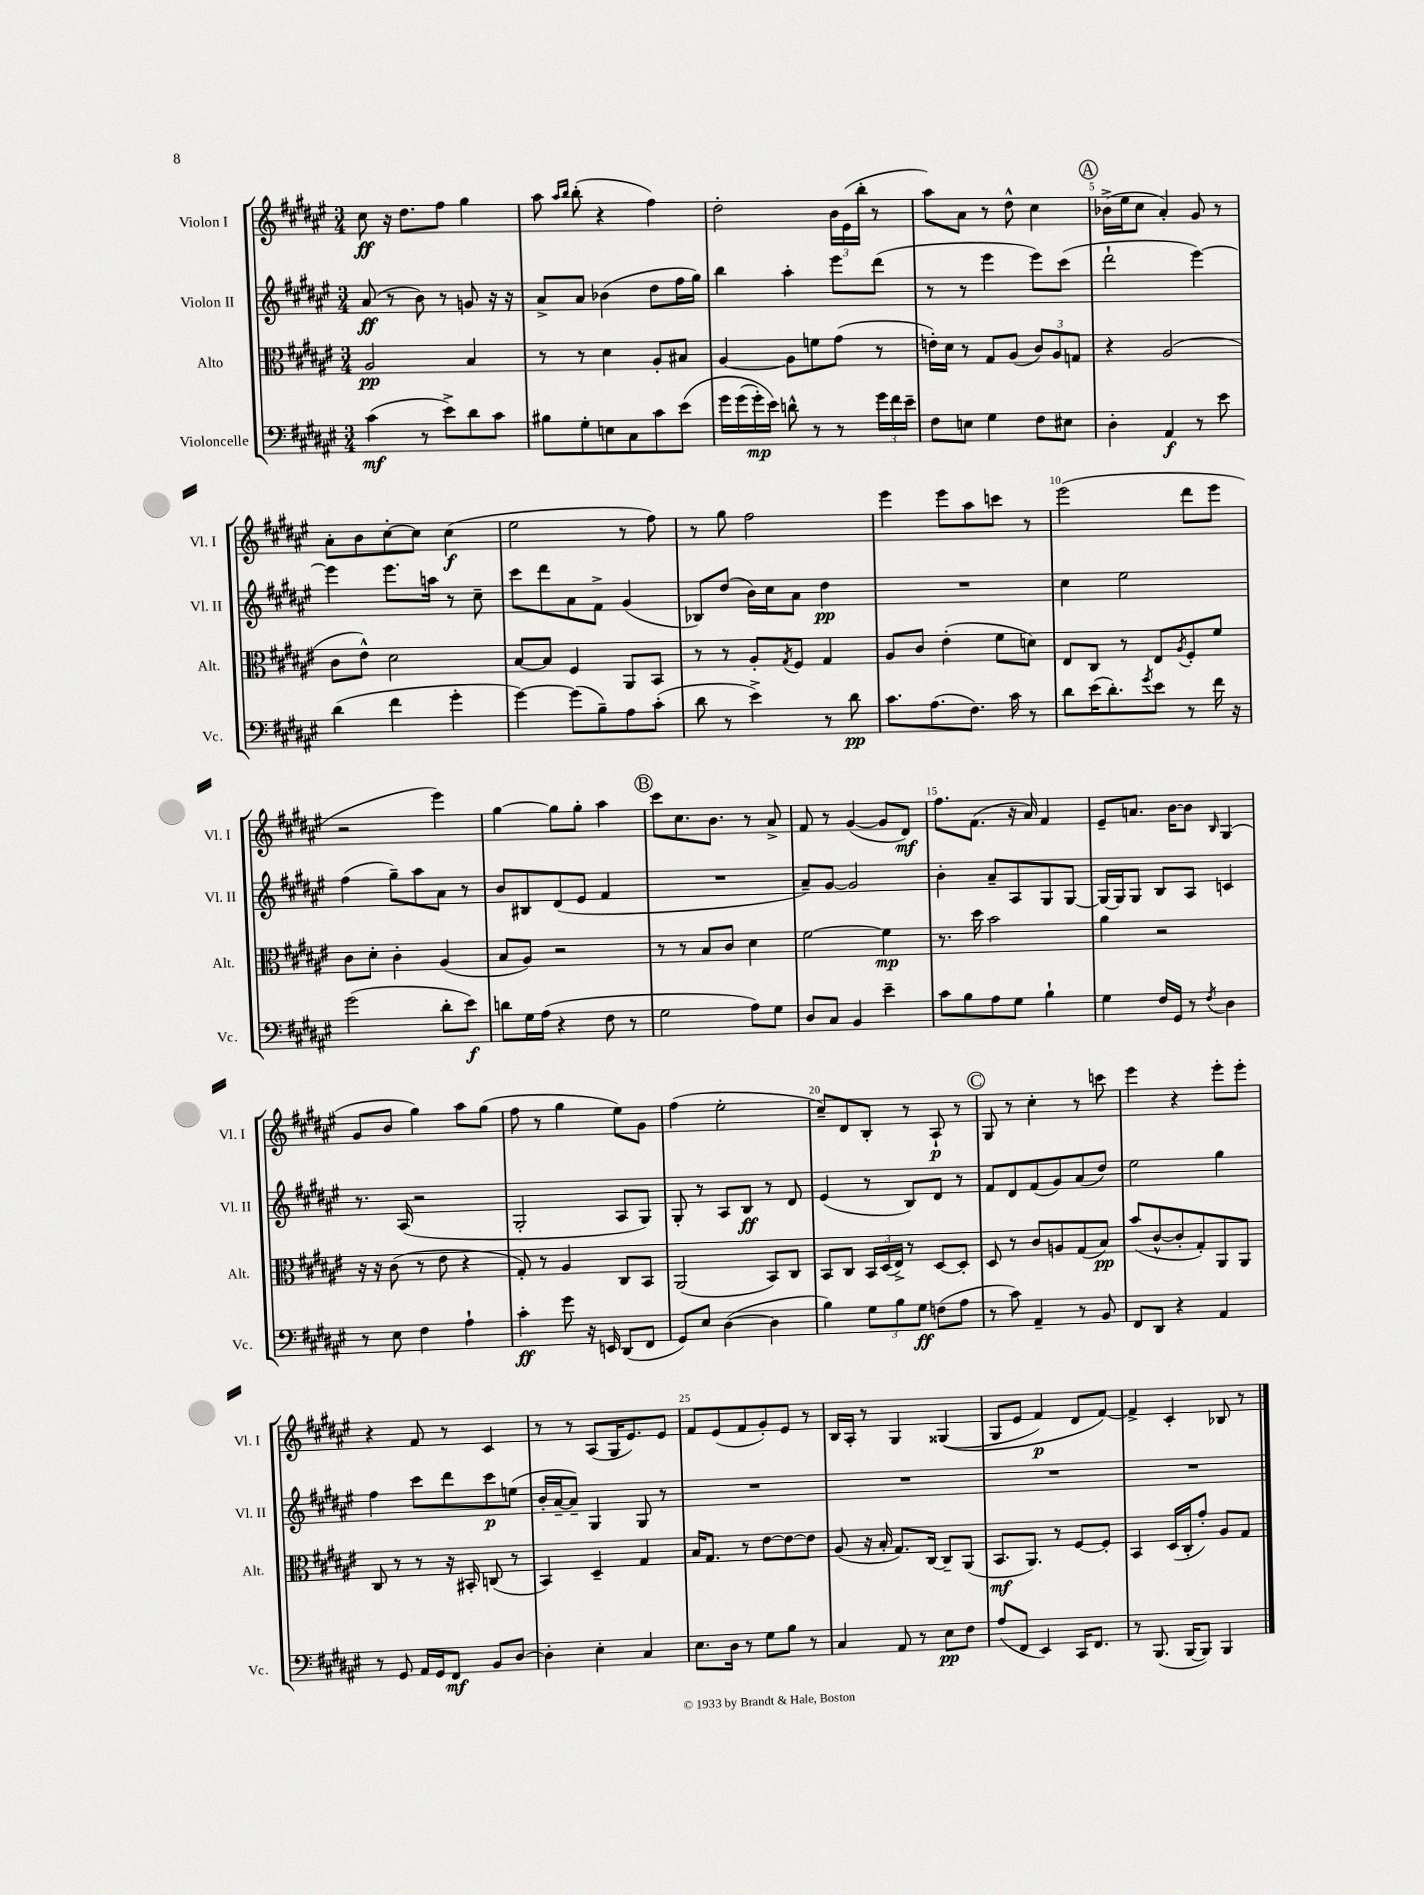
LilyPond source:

<<
\new StaffGroup <<
\new Staff = "s0" \with { instrumentName = "Violon I" shortInstrumentName = "Vl. I" } {
    \clef treble \key fis \major \numericTimeSignature \time 3/4
    cis''8\ff r16 dis''8. fis''8 gis''4 |
    ais''8 \grace { ais''16 b''16 } b''8-.( r4 fis''4) |
    dis''2-. \tuplet 3/2 { b'16 eis'16( b''16-. } r8 |
    ais''8) ais'8 r8 dis''8-^ cis''4 |
    \mark \markup { \circle "A" } bes'16->( eis''16 cis''8 ais'4-.) gis'8 r8 |
    ais'8-. b'8 cis''8~-. cis''8 cis''4\f( |
    eis''2 r8 fis''8) |
    r8 gis''8 fis''2 |
    eis'''4 eis'''8 ais''8 c'''8 r8 |
    eis'''2( dis'''8 eis'''8 |
    r2 eis'''4) |
    gis''4~ gis''8 gis''8-. ais''4 |
    \mark \markup { \circle "B" } cis'''8 cis''8. b'8. r8 ais'8-> |
    fis'8 r8 gis'4~( gis'8 dis'8\mf) |
    fis''8. fis'8.( r16 ais'16) fis'4 |
    eis'8-- a'8. b'16~ b'8 \grace { b16 } gis4( |
    gis'8 b'8 gis''4) ais''8 gis''8( |
    fis''8 r8 gis''4 eis''8) gis'8 |
    fis''4( eis''2-. |
    cis''8--) dis'8 b8-. r8 ais8-!\p r8 |
    \mark \markup { \circle "C" } gis8 r8 cis''4-. r8 c'''8 |
    eis'''4 r4 eis'''8-. eis'''8-. |
    r4 fis'8 r8 cis'4 |
    r8 r8 ais8( gis16 eis'8.) eis'8 |
    fis'8 eis'8( fis'8 gis'8-.) eis'8 r8 |
    b16 ais16-. r8 gis4 gisis4(\( |
    gis8 eis'8 fis'4\p) dis'8 fis'8~\) |
    fis'4-> cis'4-. bes8 r8 \bar "|." |
}
\new Staff = "s1" \with { instrumentName = "Violon II" shortInstrumentName = "Vl. II" } {
    \clef treble \key fis \major \numericTimeSignature \time 3/4
    ais'8\ff( r8 b'8) r8 g'8 r16 r16 |
    ais'8-> ais'8 bes'4( dis''8 fis''16 gis''16) |
    b''4 ais''4-. eis'''8 dis'''8( |
    r8 r8 eis'''4 eis'''8) cis'''8( |
    \mark \markup { \circle "A" } dis'''2-! eis'''4~) |
    eis'''4 eis'''8. a''16 r8 cis''8-- |
    cis'''8 dis'''8 ais'8 fis'8-> gis'4( |
    bes8) dis''8( b'16) cis''16 ais'8 dis''4\pp |
    R2. |
    cis''4 eis''2 |
    fis''4( gis''8--) ais''8 ais'8 r8 |
    b'8 bis8 dis'8( eis'8 fis'4 |
    \mark \markup { \circle "B" } R2. |
    ais'8--) gis'8~ gis'2 |
    b'4-. ais'8-- ais8 gis8 gis8~ |
    gis16~ gis16 gis8 b8 ais8 c'4 |
    r8. ais16( r2 |
    gis2-. ais8 gis8) |
    gis8-. r8 ais8 b8\ff r8 dis'8 |
    eis'4( r8 b8) dis'8 r8 |
    \mark \markup { \circle "C" } fis'8 dis'8 fis'8( gis'8) ais'8( dis''8) |
    eis''2 gis''4 |
    fis''4 cis'''8 dis'''8 cis'''8\p e''8( |
    b'16-. ais'16~-- ais'8--) gis4 gis8 r8 |
    R2. |
    R2. |
    R2. |
    R2. \bar "|." |
}
\new Staff = "s2" \with { instrumentName = "Alto" shortInstrumentName = "Alt." } {
    \clef alto \key fis \major \numericTimeSignature \time 3/4
    ais2\pp b4 |
    r8 r8 dis'4 ais8-. bis8 |
    ais4~ ais8 f'8 gis'8( r8 |
    e'16-.) dis'16 r8 gis8 ais8( \tuplet 3/2 { cis'8) ais8 g8 } |
    \mark \markup { \circle "A" } r4 ais2( |
    cis'8 eis'8-^) dis'2 |
    b8~ b8 fis4 ais,8 b,8 |
    r8 r8 ais8-. \acciaccatura { gis8 } fis8 gis4 |
    ais8 cis'8 eis'4-.( fis'8 d'8) |
    eis8 cis8 r8 eis8 \acciaccatura { ais8 } fis8-. fis'8 |
    cis'8 dis'8-. cis'4-. ais4( |
    b8 ais8) r2 |
    \mark \markup { \circle "B" } r8 r8 b8 cis'8 dis'4 |
    fis'2~ fis'4\mp |
    r8. dis''16 b'2 |
    ais'4 r2 |
    r16 r16 cis'8( r8 eis'8 r4 |
    gis8-.) r8 ais4 cis8 b,8 |
    ais,2( b,8) cis8 |
    b,8 cis8 \tuplet 3/2 { b,16 dis16( eis16->) } r8 dis8~ dis8-. |
    \mark \markup { \circle "C" } dis8 r8 cis'8 a8 gis8( b8\pp) |
    b'8( cis'8~-^ cis'8-. gis8-.) ais,8 ais,8 |
    cis8 r8 r8 r16 bis,16-. c8( r8 |
    b,4) dis4-- gis4 |
    b16 gis8. r8 eis'8~ eis'8~ eis'8 |
    ais8( r16 b16-. gis8.) cis16~ cis8-- ais,8( |
    b,8.\mf ais,8.) r8 fis8~ fis8-. |
    b,4 dis16( cis16-. gis'8-.) ais8 gis8 \bar "|." |
}
\new Staff = "s3" \with { instrumentName = "Violoncelle" shortInstrumentName = "Vc." } {
    \clef bass \key fis \major \numericTimeSignature \time 3/4
    cis'4\mf( r8 eis'8->) dis'8 cis'8 |
    bis8 gis8-. e8 cis8 cis'8 eis'8\( |
    gis'16 gis'16( gis'16-.\mp) eis'16\) d'8-^ r8 r8 \tuplet 3/2 { gis'16 fis'16 eis'16-- } |
    fis8 e8 gis4 fis8 eis8 |
    \mark \markup { \circle "A" } dis4-. ais,4\f r8 eis'8 |
    dis'4( fis'4 gis'4-. |
    gis'4~) gis'8( b8--) ais8 cis'8-.( |
    dis'8 r8 eis'4->) r8 dis'8\pp |
    cis'8. ais8.( fis8.) cis'16 r8 |
    dis'8 eis'16( dis'8.-.) \acciaccatura { gis'8 } eis'8 r8 fis'16 r16 |
    gis'2( dis'8-. eis'8\f) |
    d'8 gis16 ais16( r4 fis8 r8 |
    \mark \markup { \circle "B" } gis2 ais8) gis8 |
    dis8 cis8 b,4 eis'4-- |
    cis'8 b8 ais8 gis8 b4-! |
    gis4 fis16 gis,16 r8 \acciaccatura { fis8 } dis4 |
    r8 eis8 fis4 ais4-! |
    cis'4-.\ff gis'8 r16 e,16 dis,8( fis,8 |
    gis,8) eis8 dis4~( dis4 |
    b4) \tuplet 3/2 { gis8 b8 gis8\ff } f8( ais8 |
    \mark \markup { \circle "C" } r8 cis'8) ais,4-- r8 b,8 |
    fis,8 dis,8 r4 ais,4 |
    r8 gis,8 ais,16 gis,16 fis,8\mf b,8 dis8~ |
    dis4-. eis4-. cis4 |
    eis8. dis16 r8 gis8 b8 r8 |
    cis4 ais,8 r8 eis8\pp fis8 |
    ais8( fis,8 eis,4) cis,16 fis,8. |
    r8 b,,8.( b,,16~ b,,8) b,,4 \bar "|." |
}
>>
>>
\layout { \context { \Score \override BarNumber.break-visibility = ##(#f #t #t) barNumberVisibility = #(every-nth-bar-number-visible 5) } }
